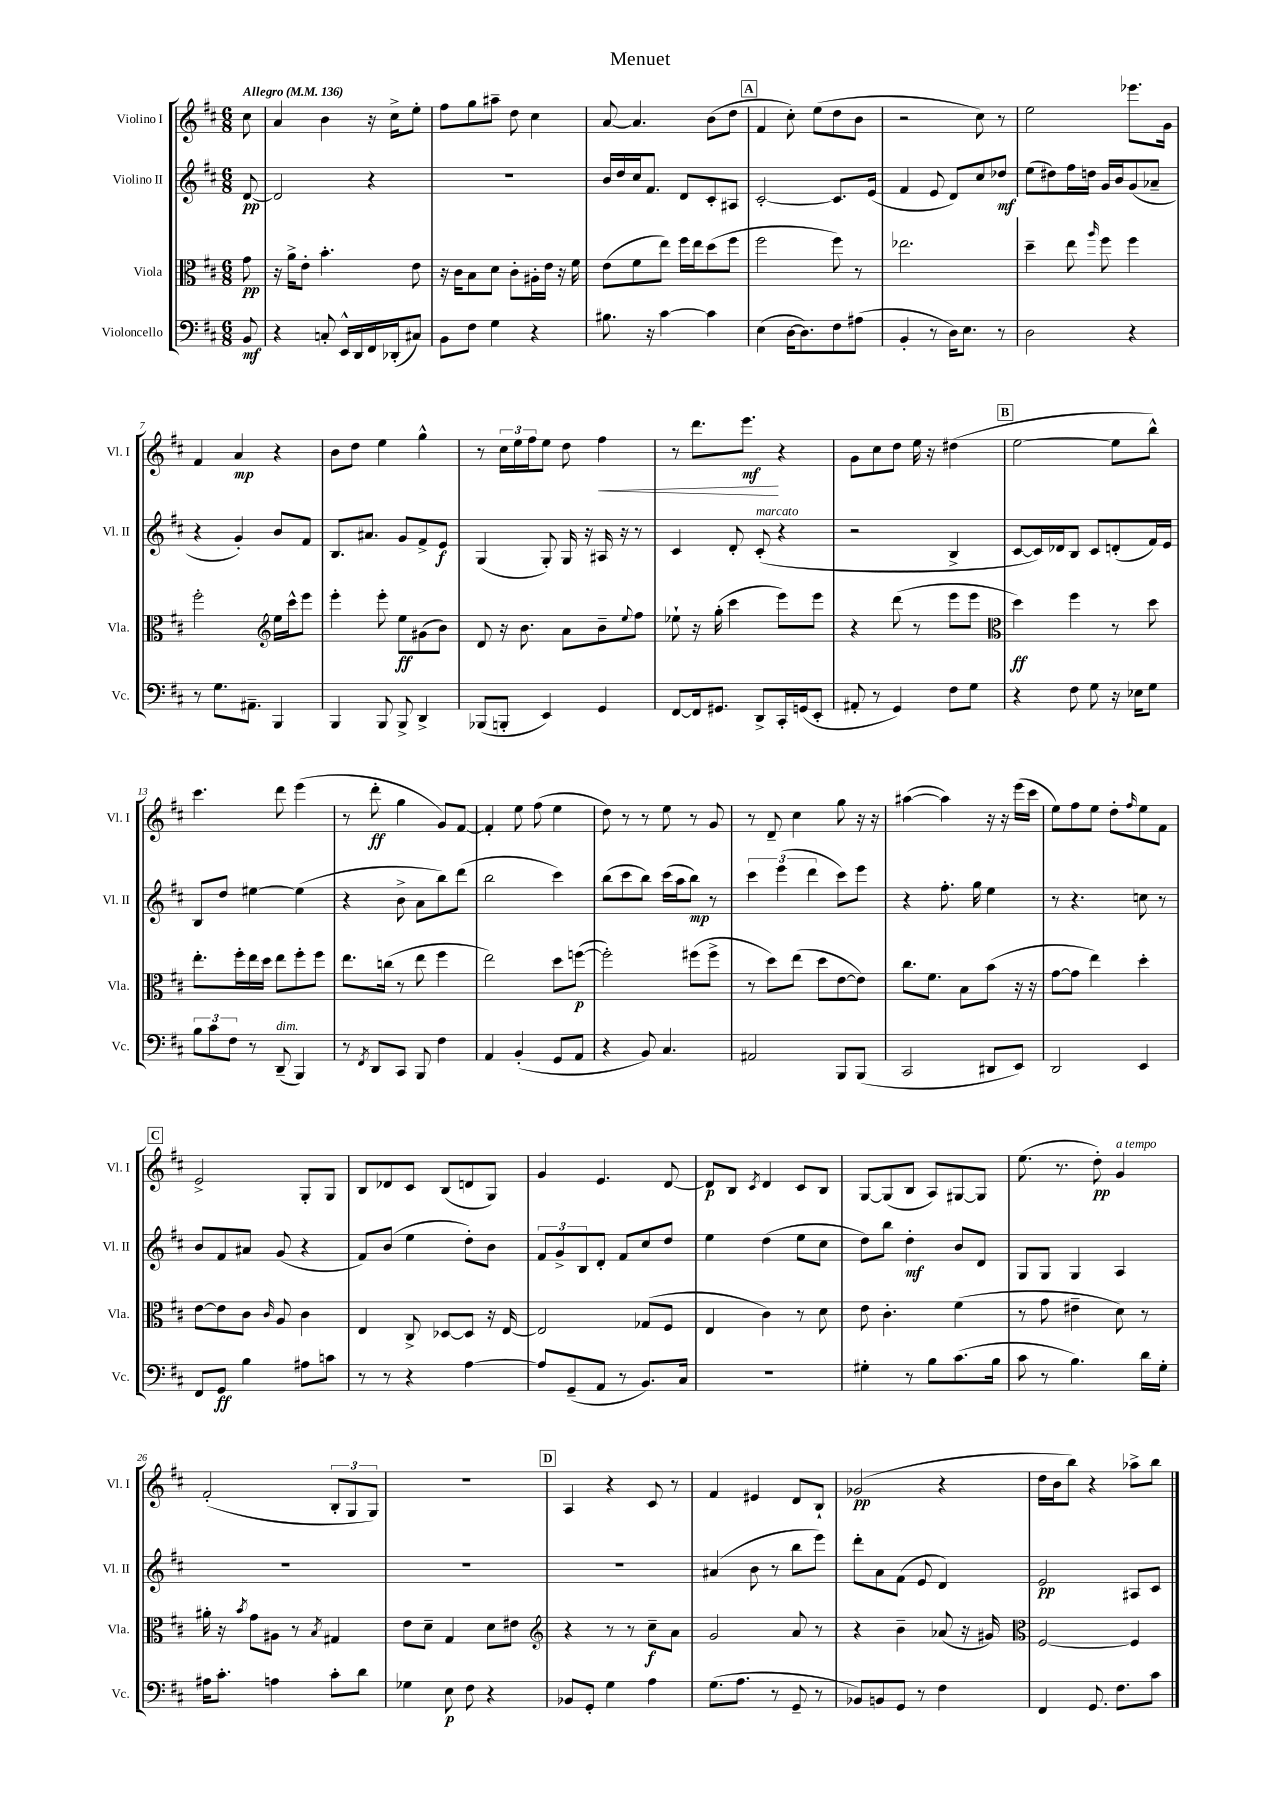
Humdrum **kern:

**kern	**kern	**kern	**kern
*staff4	*staff3	*staff2	*staff1
*clefF4	*clefC3	*clefG2	*clefG2
*k[f#c#]	*k[f#c#]	*k[f#c#]	*k[f#c#]
*M6/8	*M6/8	*M6/8	*M6/8
*MM136	*MM136	*MM136	*MM136
8BB	8g	[8d	8cc#
=	=	=	=
4r	16r	2d]	4a
.	16a^	.	.
.	8e'	.	.
8C'	4.b'	.	4b
16EE^^	.	.	.
16DD	.	.	.
16FF#	.	4r	16r
(16DD-'	.	.	16cc#^
8C#)	8e	.	8ee'
=	=	=	=
8BB	16r	2.r	8ff#
.	16c#	.	.
8F#	8B	.	8gg
4G	8d	.	8aa#~
.	8c#'	.	8dd
4r	16A#'	.	4cc#
.	16e	.	.
.	16r	.	.
.	16f#	.	.
=	=	=	=
8.B#	(8e	16b	[8a
.	.	16dd	.
.	8f#	16cc#	4.a]
16r	.	8.f#	.
[4c#	8ee)	.	.
.	16ff#	8d	.
.	16ee	.	.
4c#]	(8dd	8c#'	(8b
.	8ff#	8A#	8dd
=	=	=	=
(4E	2ff#	[2c#'	4f#
[16D	.	.	8cc#')
8.D])	.	.	.
.	.	.	(8ee
8F#	8ff#)	8.c#]	8dd
(8A#	8r	.	8b
.	.	(16e	.
=	=	=	=
4BB'	2.ee-	4f#	2r
8r	.	8e	.
16D)	.	8d)	.
8.E	.	.	.
.	.	8cc#	8cc#)
8r	.	8dd-	8r
=	=	=	=
2D	4dd~	(8ee	2ee
.	.	8dd#)	.
.	8ee	16ff#	.
.	.	16dd	.
.	16qqaa	.	.
.	8ff#	16g	.
.	.	16b	.
4r	4ff#	(8g	8.eee-
.	.	8a-~	.
.	.	.	16g
=	=	=	=
8r	2ff#'	4r	4f#
8.G	.	.	.
.	.	4g')	4a
8.AA#~	.	.	.
*	*clefG2	*	*
4BBB	16ee	8b	4r
.	16ccc#^^	.	.
.	8eee	8f#	.
=	=	=	=
4BBB	4eee'	8.B	8b
.	.	.	8dd
.	.	8.a#	.
8BBB	8eee'	.	4ee
8BBB^	8ee	8g	.
4DD^	(8g#	8f#^	4gg^^
.	8b)	8e	.
=	=	=	=
(8BBB-	8d	(4G	8r
8BBB'	16r	.	24cc#
.	.	.	24ee
.	8.b	.	.
.	.	.	24ff#
4EE)	.	8G')	8ee
.	8a	16G	8dd
.	.	16r	.
4GG	8b~	16A#	4ff#
.	.	16r	.
.	8qqee	.	.
.	8ff#	8r	.
=	=	=	=
[8FF#	8ee-`	4c#	8r
16FF#]	16r	.	8.ddd
8.GG#	(16gg'	.	.
.	4ccc#	8d'	.
.	.	.	8.eee
8DD^	.	(8c#'	.
16CC#'	8eee)	4r	4r
(16GG	.	.	.
8EE'	8eee	.	.
=	=	=	=
8AA#'	4r	2r	8g
8r	.	.	8cc#
4GG)	(8ddd	.	8dd
.	8r	.	16ee
.	.	.	16r
8F#	8eee	4B^	(4dd#
8G	8eee	.	.
=	=	=	=
*	*clefC3	*	*
4r	4dd)	[8c#	[2ee
.	.	16c#])	.
.	.	16d-	.
8F#	4ff#	8B	.
8G	.	8c#	.
16r	8r	(8d'	8ee]
16E-	.	.	.
8G	8dd	16f#)	8bb^^)
.	.	16e	.
=	=	=	=
12B	8.ee'	8B	4.ccc#
12c#	.	.	.
.	.	8dd	.
12F#	.	.	.
.	16ff#'	.	.
8r	16ee	[4ee#	.
.	16dd	.	.
(8DD~	8ee	.	8ddd
4BBB)	8ff#'	(4ee#]	(4eee
.	8ff#	.	.
=	=	=	=
8r	8.ee	4r	8r
8qFF#	.	.	.
8DD	.	.	8ddd'
.	(16cc	.	.
8CC#	8r	8b^	4gg
8BBB	8ee	8a	.
4F#	4ff#	8bb)	8g)
.	.	(8ddd	[8f#
=	=	=	=
4AA	2ee)	2bb	4f#']
(4BB'	.	.	8ee
.	.	.	(8ff#
8GG	8dd	4ccc#)	4ee
8AA	([8ff	.	.
=	=	=	=
4r	2ff'])	(8bb	8dd)
.	.	8ccc#	8r
8BB)	.	8bb)	8r
4.C#	.	(16ccc#	8ee
.	.	16aa	.
.	(8ff#	8bb)	8r
.	8ff#^	8r	8g
=	=	=	=
2AA#	8r	6ccc#	8r
.	8dd)	.	8d~
.	.	(6eee	.
.	(8ee	.	4cc#
.	.	6ddd	.
.	8dd	.	.
8BBB	[8e	8ccc#)	8gg
(8BBB	8e])	8eee	16r
.	.	.	16r
=	=	=	=
2CC#	8.cc#	4r	([4aa#
.	8.f#	.	.
.	.	8.ff#'	4aa#])
.	8B	.	.
.	.	16gg	.
8DD#	(8b	4ee	16r
.	.	.	16r
8EE)	16r	.	(16eee
.	16r	.	16ccc#
=	=	=	=
2DD	[8g	8r	8ee)
.	8g]	4.r	8ff#
.	4ee)	.	8ee
.	.	.	8dd'
.	.	.	16qqff#
4EE	4dd'	8cc	8ee
.	.	8r	8f#
=	=	=	=
8FF#	[8e	8b	2e^
8GG	8e]	8f#	.
4B	8c#	8a#	.
.	16qqc#	.	.
.	8A	(8g	.
8A#	4c#	4r	8G'
8c	.	.	8G
=	=	=	=
8r	4E	8f#)	8B
8r	.	(8b	8d-
4r	8C#^	4ee	8c#
.	[8D-	.	(8B
[4A	8D-]	8dd')	8d
.	16r	8b	8G)
.	[16E	.	.
=	=	=	=
8A]	2E]	12f#	4g
.	.	12g^	.
(8GG~	.	.	.
.	.	12B	.
8AA	.	8d'	4.e
8r	.	8f#	.
8.BB)	(8G-	8cc#	.
.	8F#	8dd	[8d
16C#	.	.	.
=	=	=	=
2.r	4E	4ee	8d]
.	.	.	8B
.	.	.	8qc#
.	4c#)	(4dd	4d
.	8r	8ee	8c#
.	8d	8cc#	8B
=	=	=	=
4G#'	8e	8dd)	[8G
.	4.c#'	8bb	(8G]
8r	.	4dd'	8B
8B	.	.	8A)
(8.c#	(4f#	8b	[8G#
.	.	8d	8G#]
16B	.	.	.
=	=	=	=
8c#	8r	8G	(8.ee
8r	8g	8G	.
.	.	.	8.r
4.B)	4e#~	4G	.
.	.	.	8dd')
.	8d)	4A	4g
16d	8r	.	.
16G'	.	.	.
=	=	=	=
16A#	16a#'	2.r	(2f#'
8.c#'	16r	.	.
.	8qb	.	.
.	8g	.	.
4A	8A#	.	.
.	8r	.	.
.	8qB	.	.
8c#'	4G#	.	12B'
.	.	.	12G
8d	.	.	.
.	.	.	12G)
=	=	=	=
4G-	8e	2.r	2.r
.	8d~	.	.
8E	4G	.	.
8F#	.	.	.
4r	8d	.	.
.	8e#	.	.
=	=	=	=
*	*clefG2	*	*
8BB-	4r	2.r	4A
8GG'	.	.	.
4G	8r	.	4r
.	8r	.	.
4A	8cc#~	.	8c#
.	8a	.	8r
=	=	=	=
(8.G	2g	(4a#	4f#
8.A	.	.	.
.	.	8b	4e#
8r	.	8r	.
8GG~	8a	8bb	8d
8r	8r	8eee)	8B`
=	=	=	=
8BB-)	4r	8ddd'	(2g-
8BB	.	8a	.
8GG	4b~	(8f#	.
8r	.	8e	.
4F#	(8a-	4d)	4r
.	16r	.	.
.	16g#)	.	.
=	=	=	=
*	*clefC3	*	*
4FF#	[2F#	2e	16dd
.	.	.	16b
.	.	.	8bb)
8.GG	.	.	4r
8.F#	.	.	.
.	4F#]	8A#	8aa-^
8c#	.	8c#	8bb
==	==	==	==
*-	*-	*-	*-
